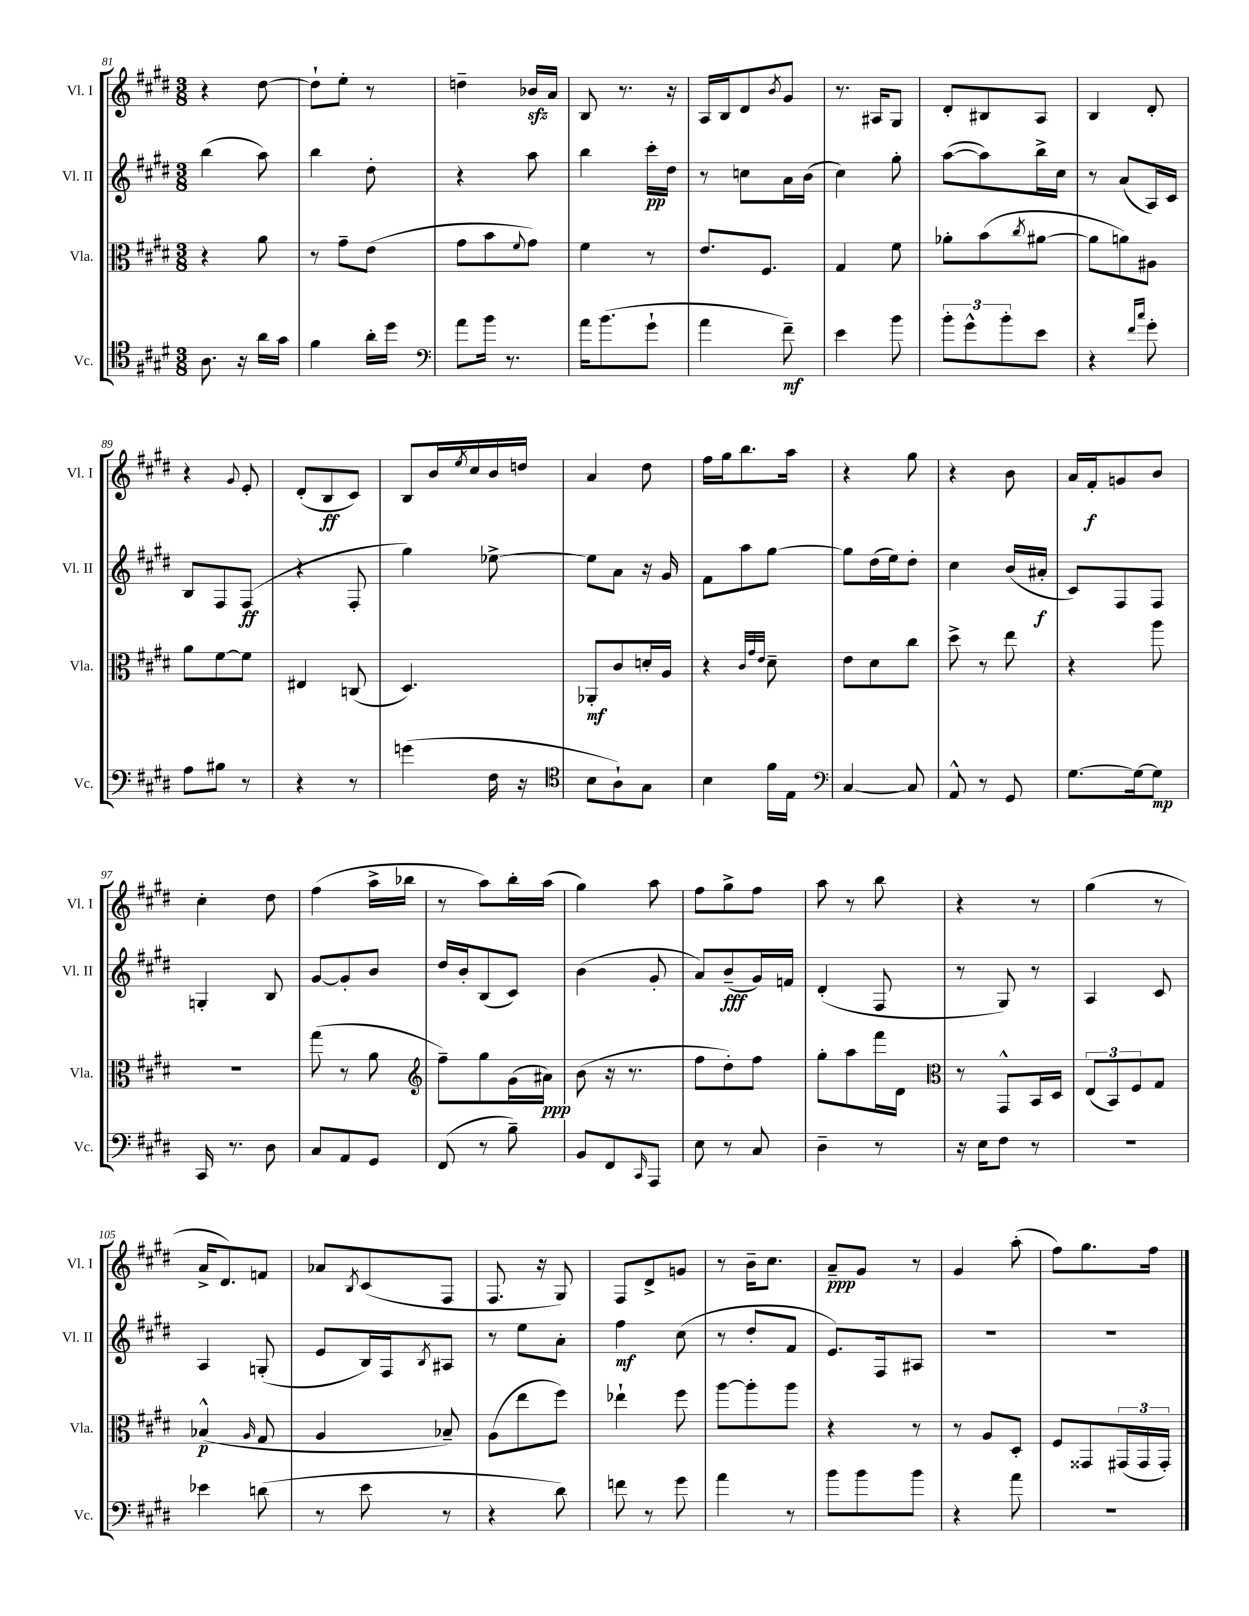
<<
\new StaffGroup <<
\new Staff = "s0" \with { instrumentName = "Vl. I" shortInstrumentName = "Vl. I" } {
    \clef treble \key e \major \numericTimeSignature \time 3/8
    r4 dis''8~ |
    dis''8-! e''8-. r8 |
    d''4-- bes'16\sfz a'16 |
    b8 r8. r16 |
    a16 b16 dis'8 \acciaccatura { b'8 } gis'8 |
    r8. ais16 gis8 |
    dis'8-. bis8 a8 |
    b4 dis'8-. |
    r4 \appoggiatura { gis'8 } e'8-. |
    dis'8-.( b8\ff cis'8) |
    b8 b'16 \acciaccatura { e''8 } cis''16 b'16 d''16 |
    a'4 dis''8 |
    fis''16 gis''16 b''8. a''16 |
    r4 gis''8 |
    r4 b'8 |
    a'16 fis'16-.\f g'8 b'8 |
    cis''4-. dis''8 |
    fis''4( a''16-> bes''16 |
    r8 a''8) b''16-. a''16( |
    gis''4) a''8 |
    fis''8 gis''8-> fis''8 |
    a''8 r8 b''8 |
    r4 r8 |
    gis''4( r8 |
    a'16-> dis'8.) f'8 |
    aes'8 \acciaccatura { b8 } cis'8( fis8 |
    fis8. r16 gis8) |
    fis8 dis'8-> g'8 |
    r8 b'16-- cis''8. |
    a'8--\ppp gis'8 r8 |
    gis'4 a''8-.( |
    fis''8) gis''8. fis''16 \bar "|." |
}
\new Staff = "s1" \with { instrumentName = "Vl. II" shortInstrumentName = "Vl. II" } {
    \clef treble \key e \major \numericTimeSignature \time 3/8
    b''4( a''8) |
    b''4 dis''8-. |
    r4 a''8 |
    b''4 cis'''16-.\pp dis''16 |
    r8 c''8 a'16 b'16( |
    cis''4) gis''8-. |
    a''8~( a''8) b''16-> cis''16 |
    r8 a'8( a16) cis'16 |
    b8 fis8 fis8\ff( |
    r4 fis8-. |
    gis''4) ees''8~-> |
    ees''8 a'8 r16 gis'16 |
    fis'8 a''8 gis''8~ |
    gis''8 dis''16( e''16) dis''8-. |
    cis''4 b'16( ais'16-.\f |
    cis'8) fis8 fis8 |
    g4-. b8 |
    gis'8~ gis'8-. b'8 |
    dis''16 b'16-. b8( cis'8) |
    b'4( gis'8-. |
    a'8) b'8--\fff( gis'16) f'16 |
    dis'4-.( fis8 |
    r8 gis8) r8 |
    a4 cis'8 |
    a4 g8-.( |
    e'8 b16) fis16 \acciaccatura { b8 } ais8 |
    r8 e''8 a'8-. |
    fis''4\mf cis''8( |
    r8 dis''8-. fis'8 |
    e'8.) fis16 ais8 |
    R4. |
    R4. \bar "|." |
}
\new Staff = "s2" \with { instrumentName = "Vla." shortInstrumentName = "Vla." } {
    \clef alto \key e \major \numericTimeSignature \time 3/8
    r4 a'8 |
    r8 gis'8-- e'8( |
    gis'8 b'8 \appoggiatura { fis'8 } gis'8) |
    fis'4 r8 |
    e'8. fis8. |
    gis4 fis'8 |
    aes'8-. b'8( \acciaccatura { cis''8 } ais'8~ |
    ais'8 a'8) ais8 |
    a'8 fis'8~ fis'8 |
    eis4 c8( |
    dis4.) |
    aes,8-.\mf cis'8 d'16-. a16 |
    r4 \grace { cis'32 gis'32 e'32 } dis'8-- |
    e'8 dis'8 cis''8 |
    dis''8-> r8 e''8 |
    r4 a''8 |
    R4. |
    gis''8( r8 a'8 |
    \clef treble fis''8--) gis''8 gis'16( ais'16\ppp) |
    b'8( r16 r8. |
    fis''8 dis''8-.) fis''8 |
    gis''8-. a''8 fis'''16 dis'16 |
    \clef alto r8 gis,8-^ b,16 dis16 |
    \tuplet 3/2 { e8( b,8) fis8 } gis8 |
    bes4-^\p( \grace { a16 } gis8 |
    a4 bes8--) |
    a8( e''8 fis''8) |
    ees''4-! fis''8 |
    a''8~ a''8-. a''8 |
    r4 r8 |
    r8 a8 dis8-. |
    fis8 gisis,8 \tuplet 3/2 { gis,16( gis,16 gis,16-.) } \bar "|." |
}
\new Staff = "s3" \with { instrumentName = "Vc." shortInstrumentName = "Vc." } {
    \clef tenor \key e \major \numericTimeSignature \time 3/8
    a8. r16 a'16 gis'16 |
    fis'4 a'16-. dis''16 |
    \clef bass a'8 b'16 r8. |
    a'16 b'8.( gis'8-! |
    a'4 fis'8--\mf) |
    e'4 b'8 |
    \tuplet 3/2 { b'8-. gis'8-^ b'8-. } e'8 |
    r4 \grace { fis'16 cis''16 } gis'8-. |
    a8 bis8 r8 |
    r4 r8 |
    g'4( fis16 r16 |
    \clef tenor b8 a8-!) gis8 |
    b4 fis'16 e16 |
    \clef bass cis4~ cis8 |
    a,8-^ r8 gis,8 |
    gis8.~ gis16~ gis8\mp |
    cis,16 r8. dis8 |
    cis8 a,8 gis,8 |
    fis,8( r8 b8--) |
    b,8 fis,8 \grace { cis,16 } a,,8 |
    e8 r8 cis8 |
    dis4-- r8 |
    r16 e16 fis8 r8 |
    R4. |
    ees'4 d'8( |
    r8 e'8 r8 |
    r4 dis'8) |
    f'8 r8 gis'8 |
    a'4 r8 |
    b'8 b'8 b'8 |
    r4 a'8 |
    R4. \bar "|." |
}
>>
>>
\layout { \context { \Score currentBarNumber = #81 } }
